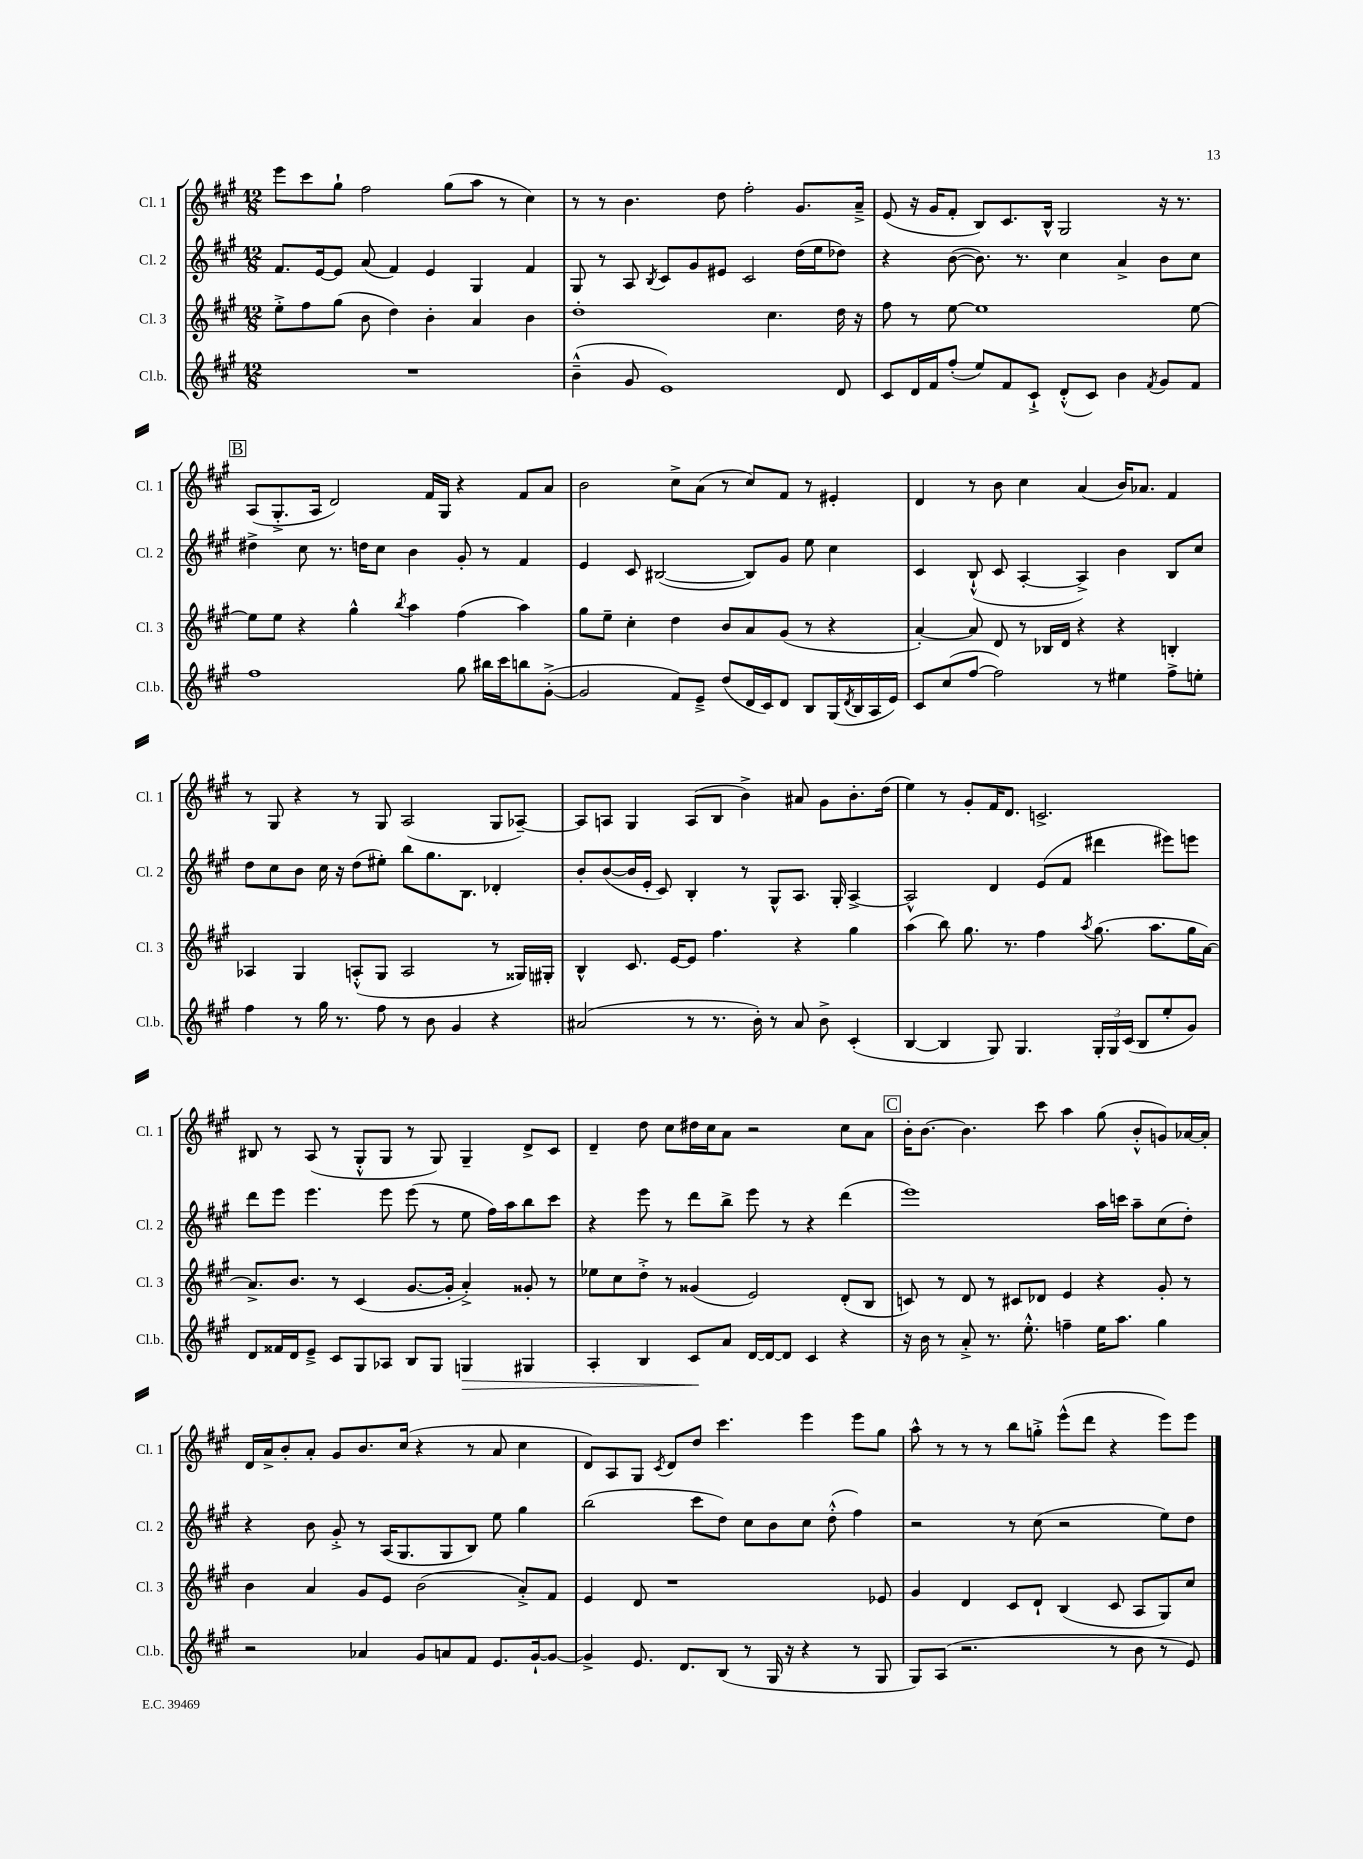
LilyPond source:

<<
\new StaffGroup <<
\new Staff = "s0" \with { instrumentName = "Cl. 1" shortInstrumentName = "Cl. 1" } {
    \clef treble \key a \major \numericTimeSignature \time 12/8
    e'''8 cis'''8 gis''8-! fis''2 gis''8( a''8 r8 cis''4) |
    r8 r8 b'4. d''8 fis''2-. gis'8. a'16---> |
    e'8( r16 gis'16 fis'8-. b8) cis'8. b16-^ gis2 r16 r8. |
    \mark \markup { \box "B" } a8( gis8.-.-> a16 d'2) fis'16 gis16 r4 fis'8 a'8 |
    b'2 cis''8-> a'8( r8 cis''8) fis'8 r8 eis'4-. |
    d'4 r8 b'8 cis''4 a'4( b'16) aes'8. fis'4 |
    r8 gis8 r4 r8 gis8 a2( gis8 aes8~--) |
    aes8 a8 gis4 a8( b8 b'4->) ais'8 gis'8 b'8.-. d''16( |
    e''4) r8 gis'8-. fis'16 d'8. c'2.-> |
    bis8 r8 a8( r8 gis8-.-^ gis8 r8 gis8) gis4-- d'8-> cis'8 |
    d'4-- d''8 cis''8 dis''16 cis''16 a'8 r2 cis''8 a'8 |
    \mark \markup { \box "C" } b'16-. b'8.~ b'4. cis'''8 a''4 gis''8( b'8-.-^ g'8) aes'16~ aes'16-. |
    d'16 a'16-> b'8-. a'8-. gis'8 b'8. cis''16( r4 r8 a'8 cis''4 |
    d'8) a8 gis8 \acciaccatura { cis'8 } d'8 d''8 cis'''4. e'''4 e'''8 gis''8 |
    a''8-^ r8 r8 r8 b''8 g''8-.-> e'''8-^( d'''8 r4 e'''8) e'''8 \bar "|." |
}
\new Staff = "s1" \with { instrumentName = "Cl. 2" shortInstrumentName = "Cl. 2" } {
    \clef treble \key a \major \numericTimeSignature \time 12/8
    fis'8. e'16~ e'8 a'8( fis'4) e'4 gis4 fis'4 |
    gis8 r8 a8 \acciaccatura { b8 } cis'8 gis'8 eis'8 cis'2 d''16( e''16 des''8) |
    r4 b'8~( b'8.) r8. cis''4 a'4-> b'8 cis''8 |
    \mark \markup { \box "B" } dis''4-> cis''8 r8. d''16 cis''8 b'4 gis'8-. r8 fis'4 |
    e'4 cis'8 bis2~( bis8) gis'8 e''8 cis''4 |
    cis'4 b8-!-^( cis'8 a4~-. a4->) b'4 b8 cis''8 |
    d''8 cis''8 b'8 cis''16 r16 d''8( eis''8-.) b''8 gis''8. b8. des'4-. |
    b'8-. b'8~( b'16 e'16-. cis'8) b4-. r8 gis8-^ a8. gis16-. a4~-> |
    a2-^ d'4 e'8( fis'8 dis'''4 eis'''8) e'''8 |
    d'''8 e'''8 e'''4. e'''8 e'''8( r8 e''8 fis''16) a''16 b''8 cis'''8 |
    r4 e'''8 r8 d'''8 b''8-> e'''8 r8 r4 d'''4( |
    \mark \markup { \box "C" } e'''1) a''16 c'''16 a''8-- cis''8( d''8-.) |
    r4 b'8 gis'8-.-> r8 a16( gis8. gis8 b8) e''8 gis''4 |
    b''2( cis'''8 d''8) cis''8 b'8 cis''8 d''8-.-^( fis''4) |
    r2 r8 cis''8( r2 e''8) d''8 \bar "|." |
}
\new Staff = "s2" \with { instrumentName = "Cl. 3" shortInstrumentName = "Cl. 3" } {
    \clef treble \key a \major \numericTimeSignature \time 12/8
    e''8-.-> fis''8 gis''8( b'8 d''4) b'4-. a'4 b'4 |
    d''1-. cis''4. d''16 r16 |
    fis''8 r8 e''8~ e''1 e''8~ |
    \mark \markup { \box "B" } e''8 e''8 r4 gis''4-^ \acciaccatura { b''8 } a''4 fis''4( a''4) |
    gis''8 e''8-- cis''4-. d''4 b'8 a'8 gis'8( r8 r4 |
    a'4~-.) a'8 d'8 r8 bes16 d'16 r4 r4 b4-. |
    aes4 gis4 a8-.-^( gis8 a2 r8 gisis16) gis16-. |
    b4-^ cis'8. e'16~ e'8 fis''4. r4 gis''4 |
    a''4( b''8) gis''8. r8. fis''4 \acciaccatura { a''8 } gis''8.( a''8. gis''16 a'16~) |
    a'8.-> b'8. r8 cis'4( gis'8.~ gis'16-. a'4-.->) gisis'8-. r8 |
    ees''8 cis''8 d''8-.-> r8 gisis'4( e'2) d'8-.( b8 |
    \mark \markup { \box "C" } c'8) r8 d'8 r8 cis'8 des'8 e'4 r4 gis'8-. r8 |
    b'4 a'4 gis'8 e'8 b'2( a'8-.->) fis'8 |
    e'4 d'8 r1 ees'8 |
    gis'4 d'4 cis'8 d'8-! b4( cis'8 a8 gis8) cis''8 \bar "|." |
}
\new Staff = "s3" \with { instrumentName = "Cl.b." shortInstrumentName = "Cl.b." } {
    \clef treble \key a \major \numericTimeSignature \time 12/8
    R1. |
    b'4---^( gis'8 e'1) d'8 |
    cis'8 d'16 fis'16 fis''8-.( e''8) fis'8 cis'8-!-> d'8-.-^( cis'8) b'4 \acciaccatura { fis'8 } gis'8 fis'8 |
    \mark \markup { \box "B" } fis''1 gis''8 bis''16 cis'''16 b''8 gis'8~-.->( |
    gis'2 fis'8) e'8---> d''8( d'16 cis'16) d'8 b8 gis16( \acciaccatura { d'8 } b16 a16 e'16) |
    cis'8 cis''8( fis''8~ fis''2) r8 eis''4 fis''8-> e''8-. |
    fis''4 r8 gis''16 r8. fis''8 r8 b'8 gis'4 r4 |
    ais'2( r8 r8. b'16-.) r8 ais'8 b'8-> cis'4-.( |
    b4~ b4 gis8) gis4. \tuplet 3/2 { gis16-. gis16 cis'16( } b8 e''8-. gis'8) |
    d'8 fisis'16 d'16 e'8---> cis'8 gis8 aes8 b8 gis8 g4\> gis4 |
    a4-. b4 cis'8\! a'8 d'16~ d'16~ d'8 cis'4 r4 |
    \mark \markup { \box "C" } r16 b'16 r8 a'8-.-> r8. e''8.-.-^ f''4-- e''16 a''8. gis''4 |
    r2 aes'4 gis'8 a'8 fis'8 e'8. gis'16~-! gis'8~ |
    gis'4-> e'8. d'8. b8( r8 gis16 r16 r4 r8 gis8 |
    gis8) a8( r2. r8 b'8 r8 e'8) \bar "|." |
}
>>
>>
\layout { \context { \Score \remove "Bar_number_engraver" } }
